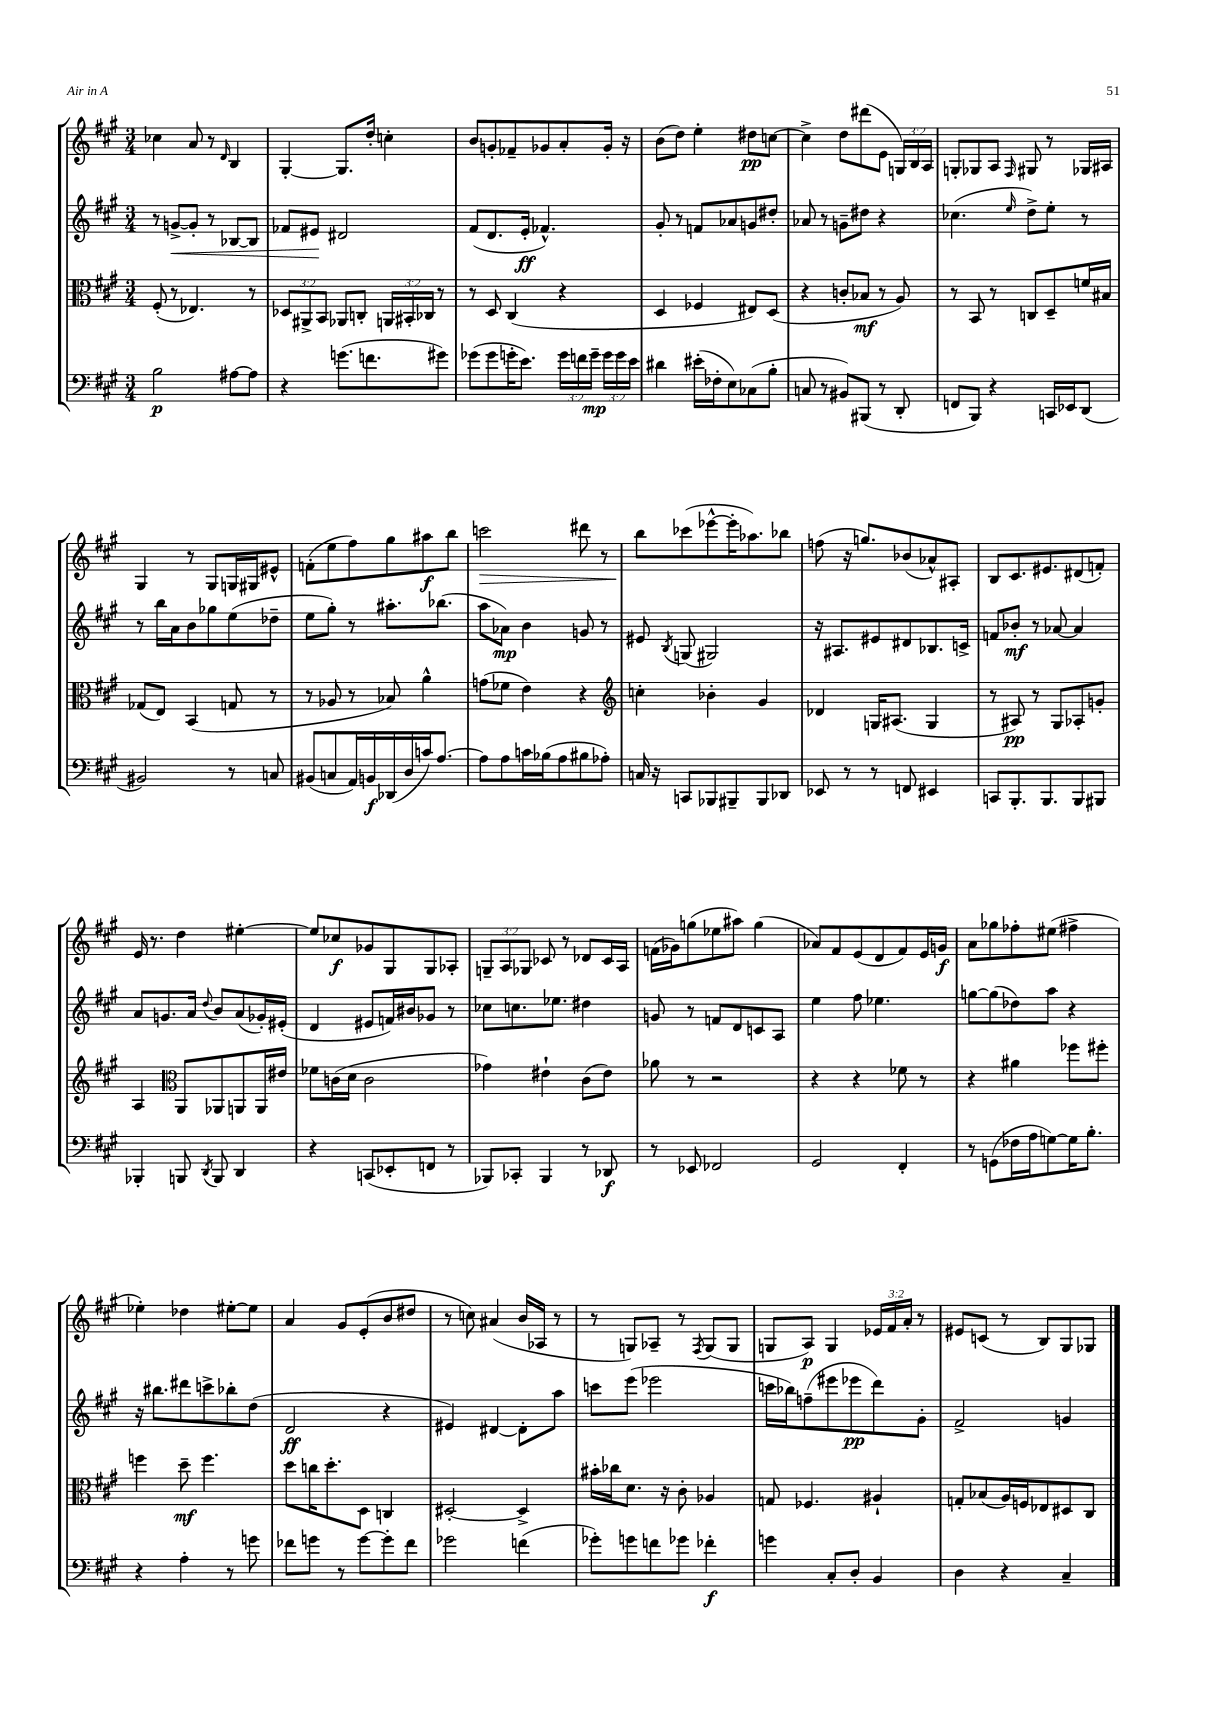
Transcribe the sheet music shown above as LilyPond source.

<<
\new StaffGroup <<
\new Staff = "s0" {
    \clef treble \key a \major \numericTimeSignature \time 3/4 \override Staff.TupletNumber.text = #tuplet-number::calc-fraction-text
    \autoBeamOff ces''4 a'8 r8 \grace { d'16 } b4 |
    gis4~-. gis8.[ d''16]-. c''4-. |
    b'8[ g'8-. fes'8-- ges'8 a'8-. ges'16]-. r16 |
    b'8[( d''8]) e''4-. dis''8[\pp c''8]~ |
    c''4-> d''8[ dis'''8( e'8] \tuplet 3/2 { g16[) b16 a16] } |
    g8[-. ges8 a8] \grace { fis16 } gis8 r8 ges16[ ais16] |
    gis4 r8 gis8[ g16 gis16 eis'8]-^ |
    f'8[-.( e''8 fis''8) gis''8 ais''8\f b''8] |
    c'''2\> dis'''8 r8 |
    b''8[\! ces'''8( ees'''8~-^ ees'''16-. aes''8.) bes''8] |
    f''8( r16 g''8.[) bes'8( aes'8-^) ais8]-. |
    b8[ cis'8. eis'8. dis'8( f'8]-.) |
    e'16 r8. d''4 eis''4~-. |
    eis''8[ ces''8\f ges'8 gis8 gis8 aes8]-. |
    \tuplet 3/2 { g8[-- a8 ges8] } ces'8 r8 des'8[ ces'16 a16] |
    f'16[( ges'16) g''8( ees''8 ais''8]) g''4( |
    aes'8[) fis'8 e'8( d'8 fis'8) e'16 g'16]\f |
    a'8[ ges''8 fes''8-. eis''8]( fis''4-> |
    ees''4-.) des''4 eis''8[~-. eis''8] |
    a'4 gis'8[ e'8-.( b'8 dis''8] |
    r8 c''8) ais'4( b'16[ aes16] r8 |
    r8 g8[) aes8]-- r8 \acciaccatura { fis8 } g8[( g8] |
    g8[ a8]\p) g4 \tuplet 3/2 { ees'16[ fis'16 a'16]-. } r8 |
    eis'8[ c'8]( r8 b8[) gis8 ges8] \bar "|." |
}
\new Staff = "s1" {
    \clef treble \key a \major \numericTimeSignature \time 3/4
    \autoBeamOff r8 g'8[~->\< g'8]-. r8 bes8[~ bes8] |
    fes'8[ eis'8]\! dis'2 |
    fis'8[( d'8. e'16]-.\ff fes'4.-^) |
    gis'8-. r8 f'8[ aes'8 g'8 dis''8]-. |
    aes'8 r8 g'8[-- dis''8] r4 |
    ces''4.( \grace { e''16 } d''8[->) e''8]-. r8 |
    r8 b''16[ a'16 b'8 ges''8 e''8( des''8]-- |
    e''8[ gis''8]-.) r8 ais''8.[-. bes''8.]( |
    a''8[ aes'8]\mp) b'4 g'8 r8 |
    eis'8 \acciaccatura { b8 } g8( gis2) |
    r16 ais8.[ eis'8 dis'8 bes8. c'16]-> |
    f'8[ bes'8]-.\mf r8 aes'8~ aes'4 |
    a'8[ g'8. a'16] \appoggiatura { d''8 } b'8[ a'8( ges'16-.) eis'16]-.( |
    d'4 eis'8[ f'16) bis'16 ges'8] r8 |
    ces''8[ c''8. ees''8.] dis''4 |
    g'8 r8 f'8[ d'8 c'8 a8] |
    e''4 fis''8 ees''4. |
    g''8[~ g''8( des''8) a''8] r4 |
    r16 bis''8.[ dis'''8 c'''8-> bes''8-. d''8]( |
    d'2\ff r4 |
    eis'4) dis'4~ dis'8[-. a''8] |
    c'''8[ e'''8]( ees'''2 |
    c'''16[ bes''16) f''8--( eis'''8 ees'''8\pp d'''8) gis'8]-. |
    fis'2-> g'4 \bar "|." |
}
\new Staff = "s2" {
    \clef alto \key a \major \numericTimeSignature \time 3/4 \override Staff.TupletNumber.text = #tuplet-number::calc-fraction-text
    \autoBeamOff fis8-.( r8 ees4.) r8 |
    \tuplet 3/2 { des8[ ais,8-> b,8] } aes,8[ c8]-. \tuplet 3/2 { a,16[ bis,16-. ces16] } r8 |
    r8 d8 cis4( r4 |
    d4 fes4 eis8[) d8]( |
    r4 c'8[-. bes8]\mf r8 a8) |
    r8 b,8 r8 c8[ d8-- f'16 bis16] |
    ges8[( e8]) b,4( g8 r8 |
    r8 aes8 r8 bes8) a'4-^ |
    g'8[( fes'8] e'4) r4 |
    \clef treble c''4-. bes'4-. gis'4 |
    des'4 g16[ ais8.]( g4 |
    r8 ais8\pp) r8 gis8[ aes8-. g'8]-. |
    a4 \clef alto a,8[ aes,8 a,8 a,16 eis'16] |
    fes'8[ c'16( d'16] c'2 |
    ges'4) eis'4-! cis'8[( eis'8]) |
    aes'8 r8 r2 |
    r4 r4 fes'8 r8 |
    r4 ais'4 fes''8[ fis''8]-. |
    f''4 d''8--\mf f''4. |
    d''8[ c''16 d''8.-. d8] c4 |
    dis2~-. dis4-> |
    bis'16[-. ces''16 d'8.] r16 cis'8-. aes4 |
    g8 fes4. ais4-! |
    g8[-. bes8( a16) f16 ees8 dis8 cis8] \bar "|." |
}
\new Staff = "s3" {
    \clef bass \key a \major \numericTimeSignature \time 3/4 \override Staff.TupletNumber.text = #tuplet-number::calc-fraction-text
    \autoBeamOff b2\p ais8[~ ais8] |
    r4 g'8.[( f'8. gis'8]) |
    ges'8[( ges'8 g'16-. e'8.]) \tuplet 3/2 { g'16[ f'16 g'16]--\mp } \tuplet 3/2 { g'16[ g'16 e'16] } |
    dis'4 eis'16[-.( fes16-. e8) ces8( b8]-. |
    c8 r8 bis,8[) bis,,8]( r8 d,8-. |
    f,8[ b,,8]) r4 c,16[ ees,16 d,8]( |
    bis,2) r8 c8 |
    bis,8[( c8 a,16) b,16\f des,16( d16 c'16) a8.]~ |
    a8[ a8 c'16 bes16( a8 bis8 aes8]-.) |
    c16 r16 c,8[ bes,,8 bis,,8-- bis,,8 des,8] |
    ees,8 r8 r8 f,8 eis,4 |
    c,8[ b,,8.-. b,,8. b,,8 bis,,8] |
    bes,,4-. b,,8 \acciaccatura { d,8 } b,,8 d,4 |
    r4 c,8[( ees,8-. f,8] r8 |
    bes,,8[) ces,8]-. bes,,4 r8 des,8\f |
    r8 ees,8 fes,2 |
    gis,2 fis,4-. |
    r8 g,8[( fes16 a16 g8~) g16 b8.]-. |
    r4 a4-. r8 g'8 |
    fes'8[ g'8] r8 g'8[~ g'8-. fes'8] |
    ges'2 f'4( |
    ges'8[-.) g'8 f'8 ges'8] fes'4-.\f |
    g'4 cis8[-. d8]-. b,4 |
    d4 r4 cis4-- \bar "|." |
}
>>
>>
\layout { \context { \Score \remove "Bar_number_engraver" } }
